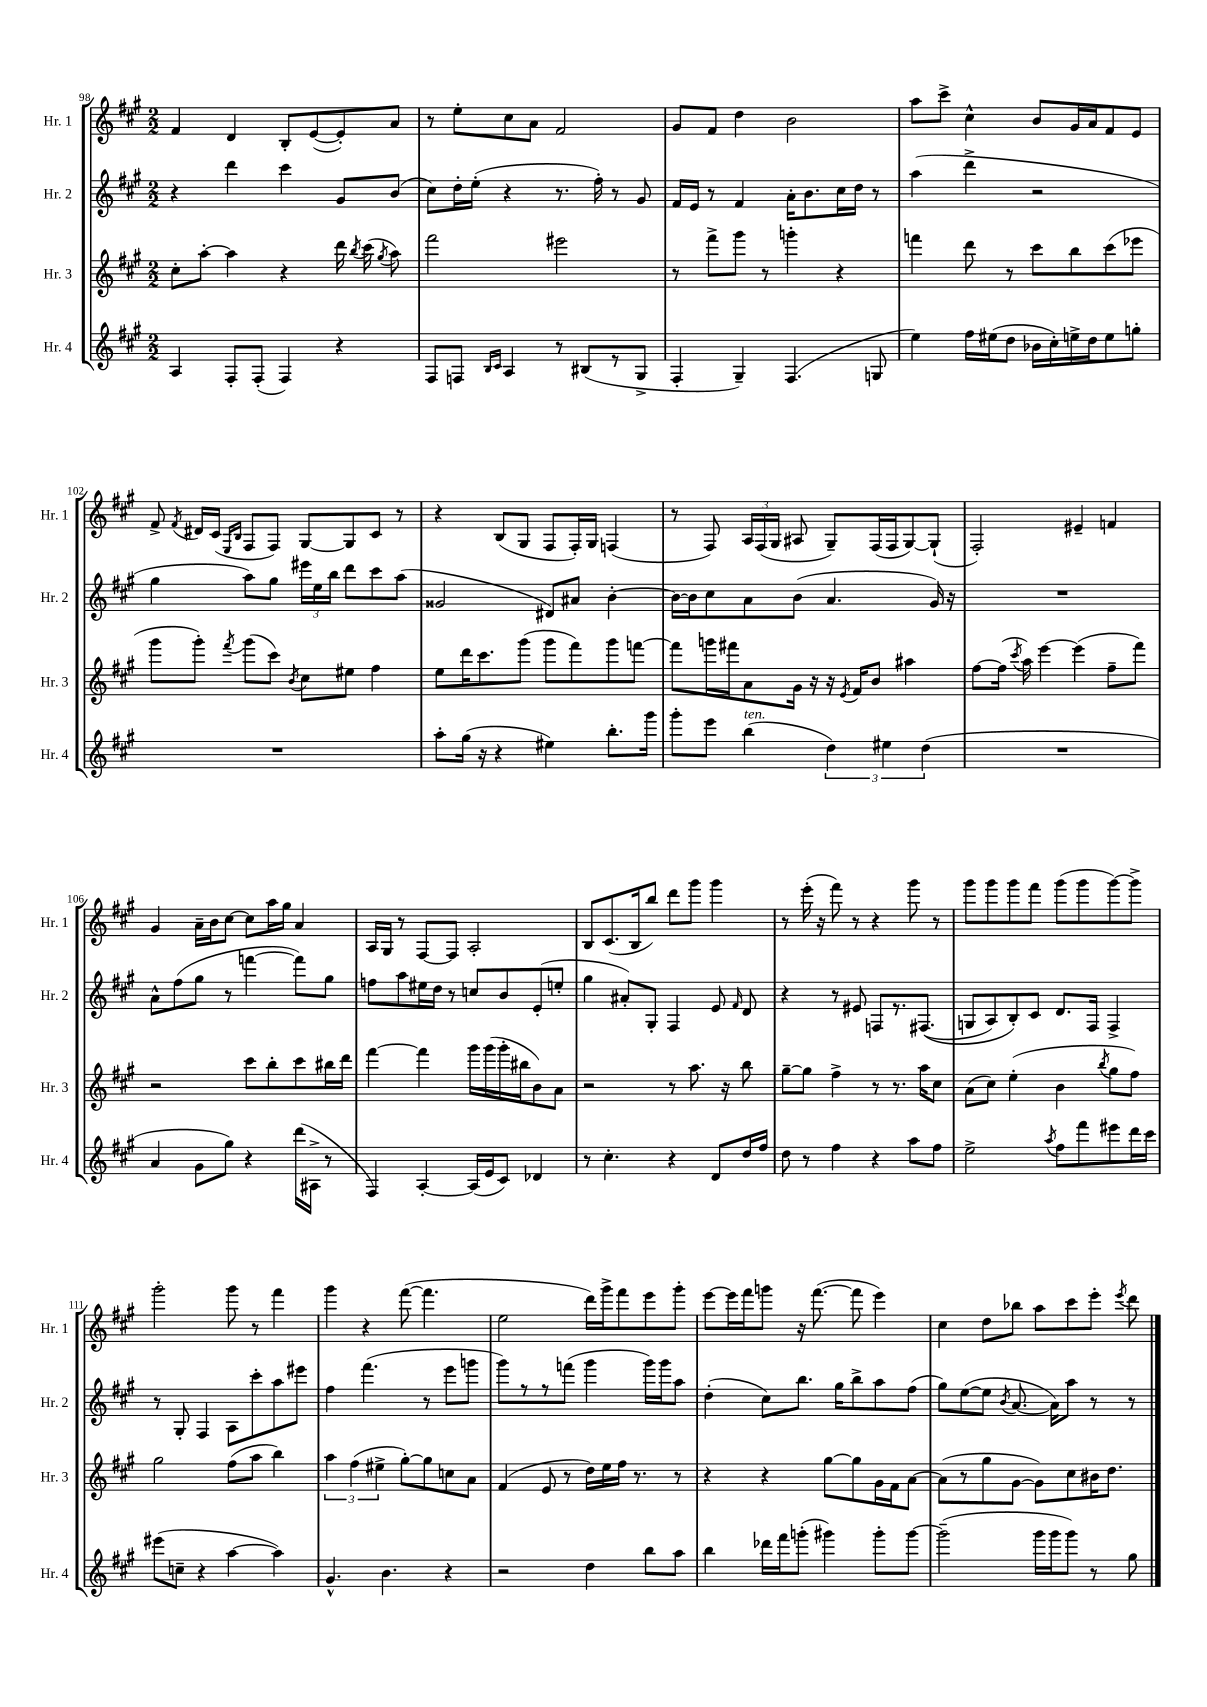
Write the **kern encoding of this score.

**kern	**kern	**kern	**kern
*staff4	*staff3	*staff2	*staff1
*clefG2	*clefG2	*clefG2	*clefG2
*k[f#c#g#]	*k[f#c#g#]	*k[f#c#g#]	*k[f#c#g#]
*M2/2	*M2/2	*M2/2	*M2/2
4A/	8cc#'\L	4r	4f#/
.	[8aa'\J	.	.
8F#'/L	4aa\]	4ddd\	4d/
(8F#'/J	.	.	.
4F#/)	4r	4ccc#\	8B'/L
.	.	.	([8e/
4r	16ddd\	8g#/L	8e'/])
.	8qbb/	.	.
.	(16ccc#\	.	.
.	8qgg#/	.	.
.	8aa\)	(8b/J	8a/J
=	=	=	=
8F#/L	2fff#\	8cc#\L)	8r
8F/J	.	16dd'\L	8ee'\L
.	.	(16ee'\JJ	.
16qqB/LL	.	.	.
16qqc#/JJ	.	.	.
4A/	.	4r	8cc#\
.	.	.	8a\J
8r	2eee#\	8.r	2f#/
(8B#/L	.	.	.
.	.	16ff#'\)	.
8r	.	8r	.
8G#^/J	.	8g#/	.
=	=	=	=
4F#'/	8r	16f#/LL	8g#/L
.	.	16e/JJ	.
.	8fff#^\L	8r	8f#/J
4G#~/)	8ggg#\J	4f#/	4dd\
.	8r	.	.
(4.F#/	4ggg'\	16a'\LK	2b\
.	.	8.b\	.
.	4r	16cc#\L	.
.	.	16dd\JJ	.
8G/	.	8r	.
=	=	=	=
4ee\)	4fff\	(4aa\	8aa\L
.	.	.	8ccc#^\J
16ff#\LL	8ddd\	4ddd^\	4cc#^^\
(16ee#\J	.	.	.
8dd\J	8r	.	.
16b-\LL	8ccc#\L	2r	8b/L
16cc#'\)	.	.	.
16ee^\	8bb\	.	16g#/L
16dd\J	.	.	16a/J
8ee\	(8ccc#\	.	8f#/
8gg'\J	8eee-\J	.	8e/J
=	=	=	=
1r	8ggg#\L	4gg#\	8f#^/
.	.	.	8qf#/
.	8ggg#'\J)	.	16d#/LL
.	.	.	(16c#/JJ
.	.	.	16qqE/LL
.	8qfff#/	.	16qqB/JJ
.	(8ggg#\L	8aa\L)	8F#/L
.	8ccc#\J)	8gg#\J	8F#/J)
.	8qb/	.	.
.	8cc#\L	24eee#\LL	[8G#/L
.	.	24ee\	.
.	.	24bb\JJ	.
.	8ee#\J	8ddd\L	8G#/]
.	4ff#\	8ccc#\	8c#/J
.	.	(8aa\J	8r
=	=	=	=
8aa'\L	8ee\L	2g##/	4r
(16gg#\Jk	16ddd\K	.	.
16r	8.ccc#\	.	.
4r	.	.	(8B/L
.	(8ggg#\J	.	8G#/J
4ee#\)	8ggg#\L	8d#/L)	8F#/L
.	8fff#\)	8a#/J	16F#'/L)
.	.	.	16G#/JJ
8.bb'\L	8ggg#\	[4b'\	(4F/
.	[8fff\J	.	.
16ggg#\Jk	.	.	.
=	=	=	=
8ggg#'\L	8fff\]L	16b\_LL	8r
.	.	16b\]J	.
8eee\J	16ggg\L	8cc#\	8F#/)
.	16fff#\J	.	.
(4bb\	8a\	8a\	24A/LL
.	.	.	(24F#/
.	.	.	24G#/JJ
.	16g#\Jk	(8b\J	8A#/
.	16r	.	.
6dd\)	16r	4.a/	8G#~/L)
.	8qe/	.	.
.	16f#/LK	.	.
.	8b/J	.	(16F#/L
6ee#\	.	.	.
.	.	.	16F#/J
.	4aa#\	.	[8G#/)
(6dd\	.	.	.
.	.	16g#/)	(8G#`/]J
.	.	16r	.
=	=	=	=
1r	[8ff#\L	1r	2F#'/)
.	(16ff#\]Jk	.	.
.	8qccc#/	.	.
.	16aa\)	.	.
.	[4eee\	.	.
.	(4eee\]	.	4e#~/
.	8ff#~\L	.	4f/
.	8fff#\J)	.	.
=	=	=	=
4a/	2r	8a^^\L	4g#/
.	.	(8ff#\	.
8g#\L	.	8gg#\J	16a~\LL
.	.	.	16b\J
8gg#\J)	.	8r	[8cc#\J
4r	8ccc#\L	[4fff\	8cc#\]L
.	8bb'\	.	16aa\L
.	.	.	16gg#\JJ
(16ddd\LL	8ccc#\	8fff\]L)	4a/
16A#^\JJ	.	.	.
8r	16bb#\L	8gg#\J	.
.	16ddd\JJ	.	.
=	=	=	=
4F#/)	[4fff#\	8ff\L	16A/LL
.	.	.	16G#/JJ
.	.	8aa\	8r
[4A'/	4fff#\]	16ee#\L	[8F#/L
.	.	16dd\JJ	.
.	.	8r	8F#/]J
(16A/]LL	16ggg#\LL	8cc/L	2A'/
16e/J	(16ggg#\	.	.
8c#/J)	16ggg#'\	8b/	.
.	16bb#\J	.	.
4d-/	8b\)	(8e'/	.
.	8a\J	8ee'/J	.
=	=	=	=
8r	2r	4gg#\	8B/L
4.cc#'\	.	.	(8.c#/
.	.	8a#'/L)	.
.	.	.	16B/k
.	.	8G#'/J	8bb/J)
4r	8r	4F#/	8ddd\L
.	8.aa\	.	8ggg#\J
8d/L	.	8e/	4ggg#\
.	16r	.	.
.	.	16qqf#/	.
16dd/L	8bb\	8d/	.
16ff#/JJ	.	.	.
=	=	=	=
8dd\	[8gg#~\L	4r	8r
8r	8gg#\]J	.	(16eee'\
.	.	.	16r
4ff#\	4ff#^\	8r	8fff#\)
.	.	8e#/	8r
4r	8r	8F/L	4r
.	8.r	8.r	.
8aa\L	.	.	8ggg#\
.	16aa\LK	&((8.F#/J	.
8ff#\J	8cc#\J	.	8r
=	=	=	=
2ee^\	(8a\L	8G/L	8ggg#\L
.	8cc#\J)	8A/)	8ggg#\
.	(4ee'\	8B'/&)	8ggg#\
.	.	8c#/J	8fff#\J
8qaa/	.	.	.
8ff#\L	4b\	8.d/L	(8ggg#\L
8fff#\	.	.	8ggg#\
.	.	16F#/Jk	.
.	8qbb/	.	.
8eee#\	8gg#\L	4F#^/	[8ggg#\)
16ddd\L	8ff#\J)	.	8ggg#^\]J
16ccc#\JJ	.	.	.
=	=	=	=
(8eee#\L	2gg#\	8r	2ggg#'\
8cc~\J	.	8G#'/	.
4r	.	4F#/	.
[4aa\	(8ff#\L	8A\L	8ggg#\
.	8aa\J	8ccc#'\	8r
4aa\])	4bb\)	8aa\	4fff#\
.	.	8eee#\J	.
=	=	=	=
4.g#^^/	6aa\	4ff#\	4ggg#\
.	(6ff#\	.	.
.	.	(4.fff#\	4r
.	6ee#^\	.	.
4.b\	.	.	.
.	[8gg#'\L)	.	([8fff#\
.	8gg#\]	8r	4.fff#\]
4r	8cc\	8eee\L	.
.	8a\J	8ggg\J	.
=	=	=	=
2r	(4f#/	8ggg#\L)	2ee\
.	.	8r	.
.	8e/	8r	.
.	8r	(8fff\J	.
4dd\	16dd\LL)	4ggg#\	16ddd\LL)
.	16ee\	.	16ggg#^\J
.	16ff#\JJ	.	8fff#\
.	8.r	.	.
8bb\L	.	16ggg#\LL)	8eee\
.	.	16ggg#\J	.
8aa\J	8r	8aa\J	8ggg#'\J
=	=	=	=
4bb\	4r	(4dd'\	[8eee\L
.	.	.	16eee\]L
.	.	.	16fff#\J
16ddd-\LL	4r	8cc#\L)	8ggg\J
16fff#\J	.	.	.
(8ggg'\J	.	8.bb\J	16r
.	.	.	([8.fff#\
4ggg#\)	[8gg#\L	.	.
.	.	16gg#\LK	.
.	8gg#\]	8bb^\	8fff#\]
8ggg#'\L	16g#\L	8aa\	4eee\)
.	16f#\J	.	.
[8ggg#\J	[8a\J	(8ff#\J	.
=	=	=	=
(2ggg#~\]	(8a\]L	8gg#\L)	4cc#\
.	8r	([8ee\	.
.	8gg#\	8ee\]J	8dd\L
.	.	8qb/	.
.	[8g#\J	[8.a/	8bb-\J
16ggg#\LL	8g#\]L)	.	8aa\L
16ggg#\J	.	16a\]LK)	.
8ggg#\J)	8cc#\	8aa\J	8ccc#\
8r	16b#\K	8r	8eee'\J
.	8.dd\J	.	.
.	.	.	8qeee/
8gg#\	.	8r	8ddd\
==	==	==	==
*-	*-	*-	*-
